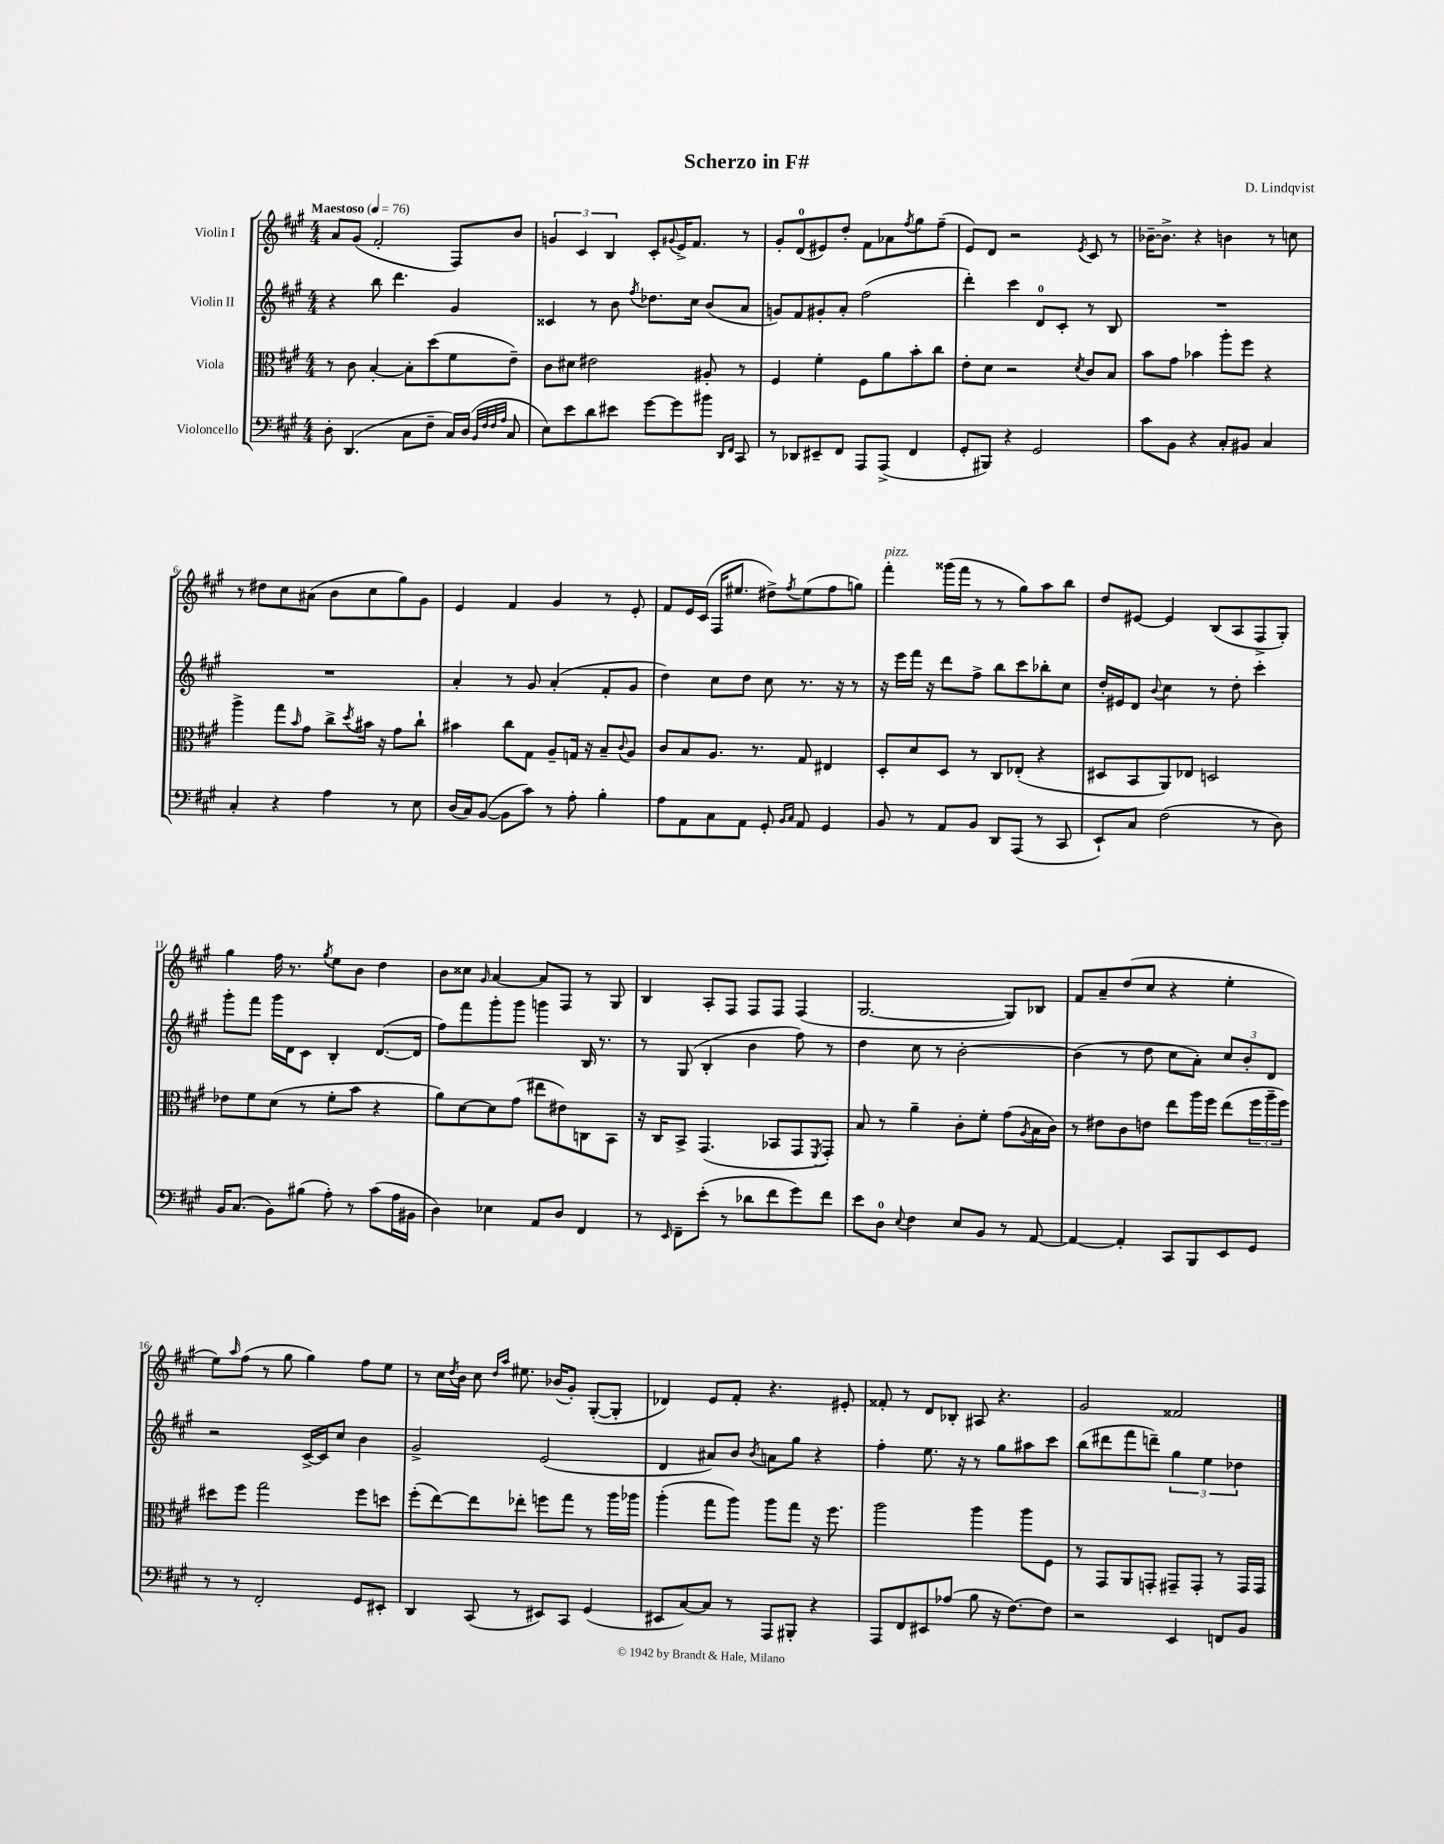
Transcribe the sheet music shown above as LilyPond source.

\header { title = "Scherzo in F#" composer = "D. Lindqvist" }
<<
\new StaffGroup <<
\new Staff = "s0" \with { instrumentName = "Violin I" } {
    \clef treble \key a \major \numericTimeSignature \time 4/4 \tempo "Maestoso" 4 = 76
    a'8 gis'8( fis'2-. fis8) b'8 |
    \tuplet 3/2 { g'4 cis'4 b4 } cis'8-. \appoggiatura { gis'8 } e'16-> fis'8. r8 |
    gis'8-. d'8-0( eis'8) d''8-. fis'8 aes'8 \acciaccatura { fis''8 } gis''8 fis''8--( |
    e'8) d'8 r2 \acciaccatura { e'8 } cis'8 r8 |
    bes'16~-- bes'8.-> r4 b'4 r8 c''8 |
    r8 dis''8 cis''8 ais'8( b'8 cis''8 gis''8) gis'8 |
    e'4 fis'4 gis'4 r8 e'8-. |
    fis'8 e'16 cis'16( fis16 eis''8. dis''8->) \acciaccatura { fis''8 } eis''8( fis''8 g''8) |
    fis'''4-.^\markup { \italic "pizz." } gisis'''16( fis'''16 r8 r8 gis''8) a''8 b''8 |
    d''8 eis'8~ eis'4 b8( a8 fis8-> gis8-.) |
    gis''4 fis''16 r8. \acciaccatura { gis''8 } e''8 b'8 d''4 |
    b'8 cisis''8 \grace { gis'16 } a'4~ a'8 fis8 r8 gis8 |
    b4 a8-. fis8 fis8 fis8 fis4( |
    gis2.~ gis8) bes8 |
    fis'8 a'8-- d''8( cis''8 r4 e''4-. |
    e''8) \grace { a''16 } fis''8( r8 gis''8 gis''4) fis''8 e''8 |
    r8 cis''16 \acciaccatura { d''8 } b'16 cis''8 \grace { d''16 a''16 } eis''8. bes'16( gis'8-.) gis8~-.( gis8-. |
    des'4) e'8 fis'8-. r4. eis'8-. |
    fisis'8-. r8 d'8 bes8-. ais8 r4. |
    gis'2 fisis'2 \bar "|." |
}
\new Staff = "s1" \with { instrumentName = "Violin II" } {
    \clef treble \key a \major \numericTimeSignature \time 4/4
    r4 b''8 d'''4. gis'4 |
    cisis'4 r8 b'8 \acciaccatura { fis''8 } des''8. cis''16 b'8( a'8 |
    g'8) fis'8 gis'8-. a'8-. fis''2( |
    d'''4-.) cis'''4 d'8-0 cis'8-. r8 b8 |
    R1 |
    R1 |
    a'4-. r8 gis'8 a'4-.( fis'8-. gis'8 |
    d''4) cis''8 d''8 cis''8 r8. r16 r8 |
    r16 e'''16 fis'''16 r16 d'''8 fis''8-> b''8 cis'''8 bes''8-. cis''8 |
    d''16-. eis'16 d'8 \appoggiatura { b'8 } cis''4 r8 d''8-. cis'''4-. |
    gis'''8-. fis'''8 gis'''16 d'16 cis'8 b4-. d'8.~( d'16 |
    fis''8) fis'''8 gis'''8-. gis'''8 g'''4 b16 r8. |
    r8 gis8( b4-. b'4 fis''8) r8 |
    d''4 cis''8 r8 b'2~-. |
    b'4( r8 d''8 cis''8 a'8-.) \tuplet 3/2 { cis''8 b'8-. d'8 } |
    r2 cis'16~-> cis'16 cis''8 b'4 |
    gis'2-> e'2( |
    d'4 ais'8) b'8 \acciaccatura { b'8 } a'8 gis''8 r4 |
    fis''4-. e''8. r16 r8 gis''8 ais''8 cis'''8 |
    b''8( dis'''8 fis'''8 d'''8--) \tuplet 3/2 { gis''4 e''4 des''4 } \bar "|." |
}
\new Staff = "s2" \with { instrumentName = "Viola" } {
    \clef alto \key a \major \numericTimeSignature \time 4/4
    r8 cis'8 b4~-. b8-. d''8( fis'8 e'8--) |
    cis'8 dis'8 eis'2 ais8-. r8 |
    fis4 fis'4-. fis8 a'8 b'8-. cis''8 |
    e'8-. d'8 r2 \acciaccatura { d'8 } cis'8 b8 |
    b'8 gis'8 bes'4 a''8-. fis''8 r4 |
    a''4-> gis''8 \grace { b'16 } gis'8 cis''8-> \acciaccatura { d''8 } bis'16 r16 gis'8 cis''8-! |
    bis'4 cis''8 gis8 a8-- g16 r16 b8-- \appoggiatura { cis'8 } a8 |
    cis'8 b8 a8. r8. gis8 eis4 |
    d8-. d'8 d8 r8 cis8 ees8-.( r4 |
    dis8 b,8 a,8) ees8 d2 |
    ees'8 fis'8 d'8( r8 fis'8-. b'8 r4 |
    a'8) d'8~ d'8 gis'8( eis''8 eis'8) c8 b,8 |
    r16 cis16 b,8-> gis,4.( bes,8 gis,8 \acciaccatura { fis,8 } gis,8-.) |
    b8 r8 a'4-- cis'8-. fis'8-. gis'8( \acciaccatura { a8 } b16 cis'16) |
    r8 eis'8 cis'8 e'8 e''8 a''16 fis''16 e''8( \tuplet 3/2 { fis''16 a''16-- fis''16) } |
    dis''8 fis''8 gis''2 fis''8 d''8 |
    fis''8-.( e''8~) e''8 ees''8-. f''8 gis''8 r8 a''16 aes''16 |
    a''4-.( gis''8 a''8) a''8 gis''8 r16 fis''8. |
    a''2 a''4 a''8 fis8 |
    r8 gis,8 a,8 g,8-. gis,8-- gis,8-. r8 gis,16 gis,16 \bar "|." |
}
\new Staff = "s3" \with { instrumentName = "Violoncello" } {
    \clef bass \key a \major \numericTimeSignature \time 4/4
    d8-. d,4.( cis8 fis8-- cis16) d16( \grace { b,32 fis32 fis32 a32 } cis8 |
    e8) e'8 d'8 eis'8 gis'8~ gis'8 bis'8 \grace { d,16 fis,16 } cis,8 |
    r8 des,8 eis,8-- fis,8 a,,8 a,,8->( fis,4 |
    gis,8-. bis,,8) r4 gis,2 |
    cis'8 b,8 r4 cis8-. bis,8 cis4 |
    cis4-. r4 a4 r8 e8 |
    d16( cis16) b,8~( b,8 cis'8) r8 a8-. b4-. |
    a8 a,8 cis8 a,8 gis,8-. \grace { b,16 cis16 } a,8 gis,4 |
    b,8 r8 a,8 b,8 d,8 a,,8( r8 cis,8 |
    e,8-!) cis8 fis2( r8 d8) |
    b,16 cis8.( b,8) bis8( a8-.) r8 cis'8( a16 bis,16 |
    d4) ees4 a,8 d8 fis,4 |
    r8 \grace { e,16 } fis,8-- e'8-.( r8 des'8 fis'8 gis'8) fis'8 |
    e'8 d8-0 \appoggiatura { e8 } fis4 e8 b,8 r8 a,8~ |
    a,4~ a,4-. cis,8 b,,8 e,8 gis,8 |
    r8 r8 fis,2-. gis,8 eis,8-. |
    d,4 cis,8( r8 eis,8) cis,8 gis,4( |
    eis,8 cis8~) cis8 r8 a,,8 bis,,8-. r4 |
    a,,8 fis,8 eis,8 aes8( b8 r16 fis8.~) fis8 |
    r2 e,4 f,8 b,8 \bar "|." |
}
>>
>>
